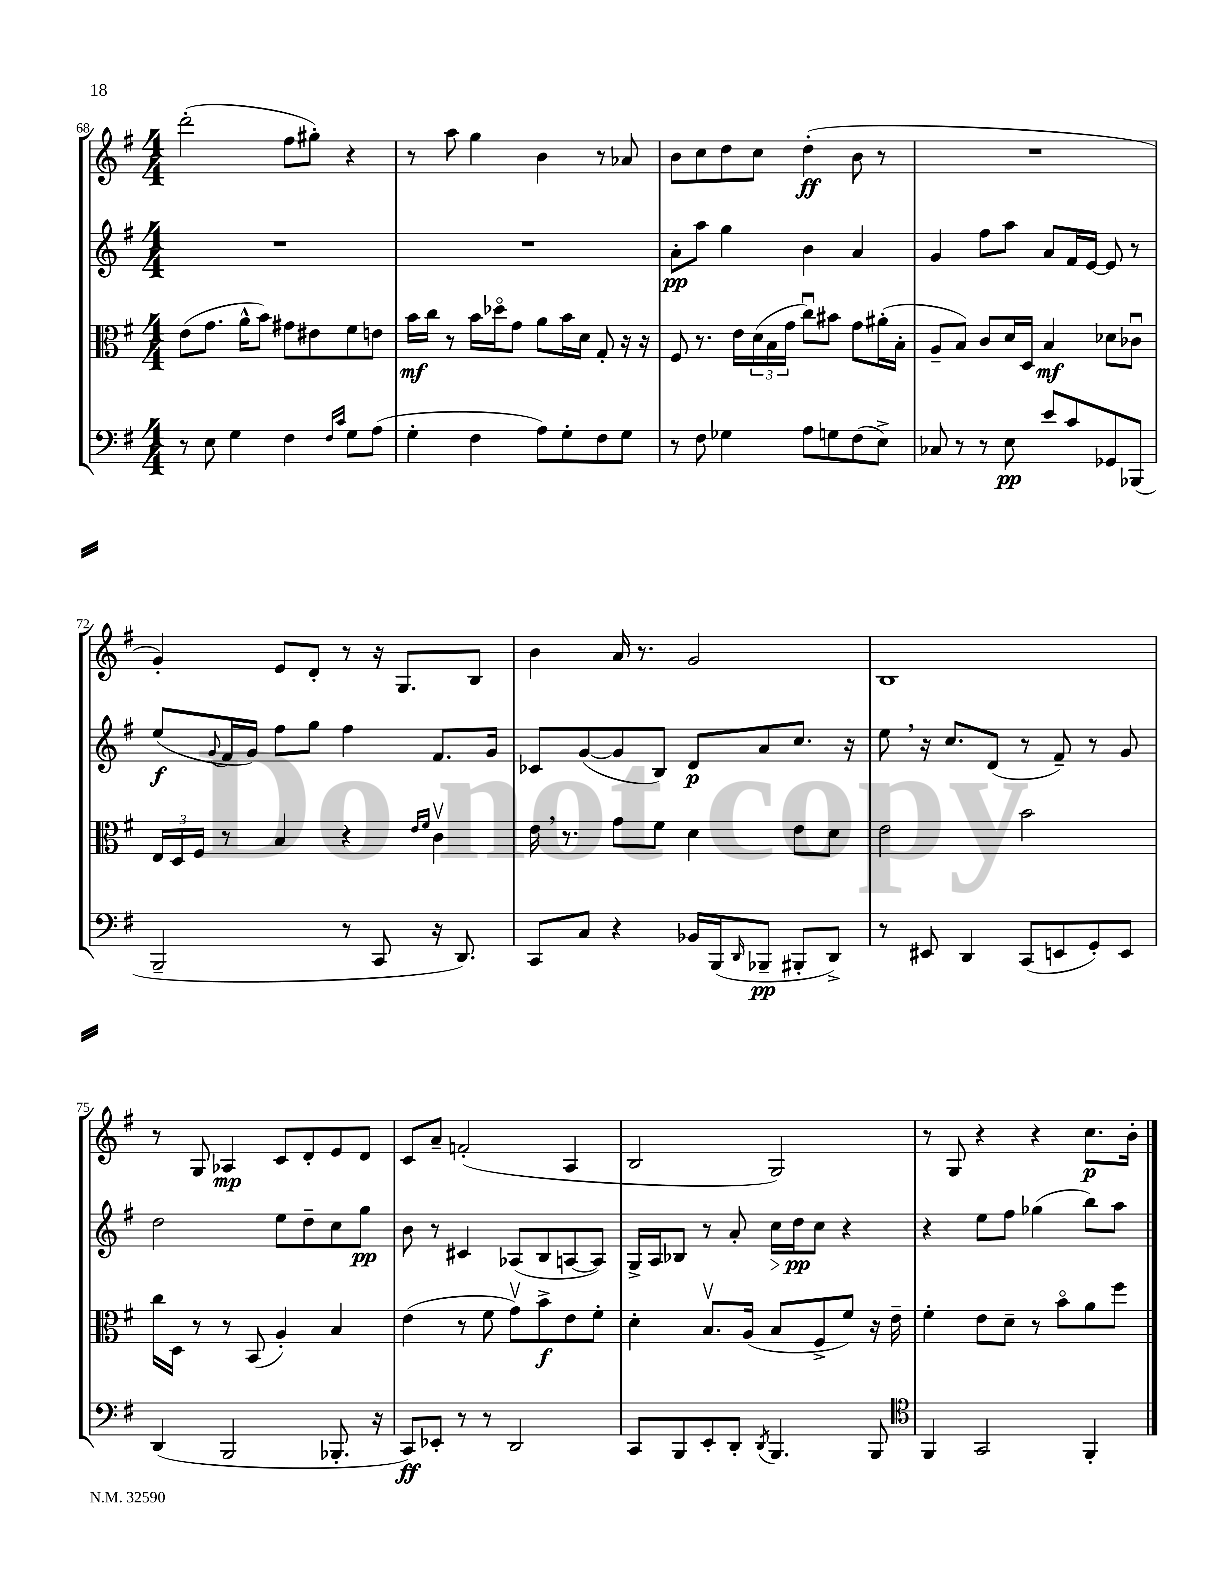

**kern	**dynam	**kern	**dynam	**kern	**dynam	**kern	**dynam
*part4	*part4	*part3	*part3	*part2	*part2	*part1	*part1
*staff4	*staff4	*staff3	*staff3	*staff2	*staff2	*staff1	*staff1
*clefF4	*	*clefC3	*	*clefG2	*	*clefG2	*
*k[f#]	*	*k[f#]	*	*k[f#]	*	*k[f#]	*
*M4/4	*	*M4/4	*	*M4/4	*	*M4/4	*
=68	=68	=68	=68	=68	=68	=68	=68
8r	.	(8e\L	.	1r	.	(2ddd'\	.
8E\	.	8.g\J	.	.	.	.	.
4G\	.	.	.	.	.	.	.
.	.	16a^^\KL	.	.	.	.	.
.	.	8b\J)	.	.	.	.	.
4F#\	.	8g#X\L	.	.	.	8ff#\L	.
.	.	8e#X\	.	.	.	8gg#X'\J)	.
16qqF#/LL	.	.	.	.	.	.	.
16qqc/JJ	.	.	.	.	.	.	.
8G\L	.	8f#\	.	.	.	4r	.
(8A\J	.	8en\J	.	.	.	.	.
=69	=69	=69	=69	=69	=69	=69	=69
4G'\	.	16b\LL	mf	1r	.	8r	.
.	.	16cc\JJ	.	.	.	.	.
.	.	8r	.	.	.	8aa\	.
4F#\	.	16b\LL	.	.	.	4gg\	.
.	.	16dd-X\J	.	.	.	.	.
.	.	8g\J	.	.	.	.	.
8A\L)	.	8a\L	.	.	.	4b\	.
8G'\	.	16b\L	.	.	.	.	.
.	.	16d\JJ	.	.	.	.	.
8F#\	.	8G'/	.	.	.	8r	.
8G\J	.	16r	.	.	.	8a-X/	.
.	.	16r	.	.	.	.	.
=70	=70	=70	=70	=70	=70	=70	=70
8r	.	8F#/	.	8a'\L	pp	8b\L	.
8F#\	.	8.r	.	8aa\J	.	8cc\	.
4G-X\	.	.	.	4gg\	.	8dd\	.
.	.	16e\LL	.	.	.	.	.
.	.	(24d\	.	.	.	8cc\J	.
.	.	24B\	.	.	.	.	.
.	.	24g\JJ	.	.	.	.	.
8A\L	.	8ccu\L)	.	4b\	.	(4dd'\	ff
8Gn\	.	8b#X\J	.	.	.	.	.
(8F#\	.	8g\L	.	4a/	.	8b\	.
8E^\J)	.	(16a#X'\L	.	.	.	8r	.
.	.	16B'\JJ	.	.	.	.	.
=71	=71	=71	=71	=71	=71	=71	=71
8C-X/	.	8A~/L	.	4g/	.	1r	.
8r	.	8B/J)	.	.	.	.	.
8r	.	8c/L	.	8ff#\L	.	.	.
8E\	pp	16d/L	.	8aa\J	.	.	.
.	.	16D/JJ	.	.	.	.	.
8e/L	.	4B/	mf	8a/L	.	.	.
8c/	.	.	.	16f#/L	.	.	.
.	.	.	.	[16e/JJ	.	.	.
8GG-X/	.	8d-X\L	.	8e/]	.	.	.
(8BBB-X/J	.	8c-Xu\J	.	8r	.	.	.
!!LO:LB:g=z
=72	=72	=72	=72	=72	=72	=72	=72
2BBB~/	.	24E/LL	.	(8ee/L	f	4g'/)	.
.	.	24D/	.	.	.	.	.
.	.	24F#/JJ	.	.	.	.	.
.	.	.	.	8qqg/	.	.	.
.	.	8r	.	16f#/L	.	.	.
.	.	.	.	16g/JJ)	.	.	.
.	.	4B/	.	8ff#\L	.	8e/L	.
.	.	.	.	8gg\J	.	8d'/J	.
8r	.	4r	.	4ff#\	.	8r	.
8CC/	.	.	.	.	.	16r	.
.	.	.	.	.	.	8.G/L	.
.	.	16qqe/LL	.	.	.	.	.
.	.	16qqf#/JJ	.	.	.	.	.
16r	.	4cv\	.	8.f#/L	.	.	.
8.DD/)	.	.	.	.	.	.	.
.	.	.	.	.	.	8B/J	.
.	.	.	.	16g/Jk	.	.	.
=73	=73	=73	=73	=73	=73	=73	=73
8CC/L	.	16e,\	.	8c-X/L	.	4b\	.
.	.	8.r	.	.	.	.	.
8C/J	.	.	.	([8g/	.	.	.
4r	.	8g\L	.	8g/]	.	16a/	.
.	.	.	.	.	.	8.r	.
.	.	8f#\J	.	8B/J)	.	.	.
16BB-X/LL	.	4d\	.	8d/L	p	2g/	.
(16BBB/J	.	.	.	.	.	.	.
16qqDD/	.	.	.	.	.	.	.
8BBB-X~/J	pp	.	.	8a/	.	.	.
8BBB#X'/L	.	8e\L	.	8.cc/J	.	.	.
8DD^/J)	.	8d\J	.	.	.	.	.
.	.	.	.	16r	.	.	.
=74	=74	=74	=74	=74	=74	=74	=74
8r	.	2e\	.	8ee,\	.	1B	.
8EE#X/	.	.	.	16r	.	.	.
.	.	.	.	8.cc/L	.	.	.
4DD/	.	.	.	.	.	.	.
.	.	.	.	(8d/J	.	.	.
(8CC/L	.	2b\	.	8r	.	.	.
8EEn/	.	.	.	8f#~/)	.	.	.
8GG'/)	.	.	.	8r	.	.	.
8EE/J	.	.	.	8g/	.	.	.
!!LO:LB:g=z
=75	=75	=75	=75	=75	=75	=75	=75
(4DD/	.	16cc\LL	.	2dd\	.	8r	.
.	.	16D\JJ	.	.	.	.	.
.	.	8r	.	.	.	8G/	.
2BBB/	.	8r	.	.	.	4A-X/	mp
.	.	(8BB/	.	.	.	.	.
.	.	4A'/)	.	8ee\L	.	8c/L	.
.	.	.	.	8dd~\	.	8d'/	.
8.BBB-X'/	.	4B/	.	8cc\	.	8e/	.
.	.	.	.	8gg\J	pp	8d/J	.
16r	.	.	.	.	.	.	.
=76	=76	=76	=76	=76	=76	=76	=76
8CC/L)	ff	(4e\	.	8b\	.	8c/L	.
8EE-X'/J	.	.	.	8r	.	8a~/J	.
8r	.	8r	.	4c#X/	.	(2fn'/	.
8r	.	8f#\	.	.	.	.	.
2DD/	.	8gv\L)	.	(8A-X/L	.	.	.
.	.	8b^\	f	8B/	.	.	.
.	.	8e\	.	[8An/	.	4A/	.
.	.	8f#'\J	.	8A/J])	.	.	.
=77	=77	=77	=77	=77	=77	=77	=77
8CC/L	.	4d'\	.	16G^/LL	.	2B/	.
.	.	.	.	16A/J	.	.	.
8BBB/	.	.	.	8B-X/J	.	.	.
8EE'/	.	8.Bv/L	.	8r	.	.	.
8DD'/J	.	.	.	8a'/	.	.	.
.	.	(16A/Jk	.	.	.	.	.
8qDD/	.	.	.	.	.	.	.
!	!	!	!	!	!LO:HP:b	!	!
4.BBB/	.	8B/L	.	16cc\LL	>	2G/)	.
.	.	.	.	16dd\J	pp	.	.
.	.	8F#^/	.	8cc\J	]	.	.
.	.	8f#/J)	.	4r	.	.	.
8BBB/	.	16r	.	.	.	.	.
.	.	16e~\	.	.	.	.	.
=78	=78	=78	=78	=78	=78	=78	=78
*clefC4	*	*	*	*	*	*	*
4FF#/	.	4f#'\	.	4r	.	8r	.
.	.	.	.	.	.	8G/	.
2GG/	.	8e\L	.	8ee\L	.	4r	.
.	.	8d~\J	.	8ff#\J	.	.	.
.	.	8r	.	(4gg-X\	.	4r	.
.	.	8b\L	.	.	.	.	.
4FF#'/	.	8a\	.	8bb\L)	.	8.cc\L	p
.	.	8ff#\J	.	8aa\J	.	.	.
.	.	.	.	.	.	16b'\Jk	.
==	==	==	==	==	==	==	==
*-	*-	*-	*-	*-	*-	*-	*-
